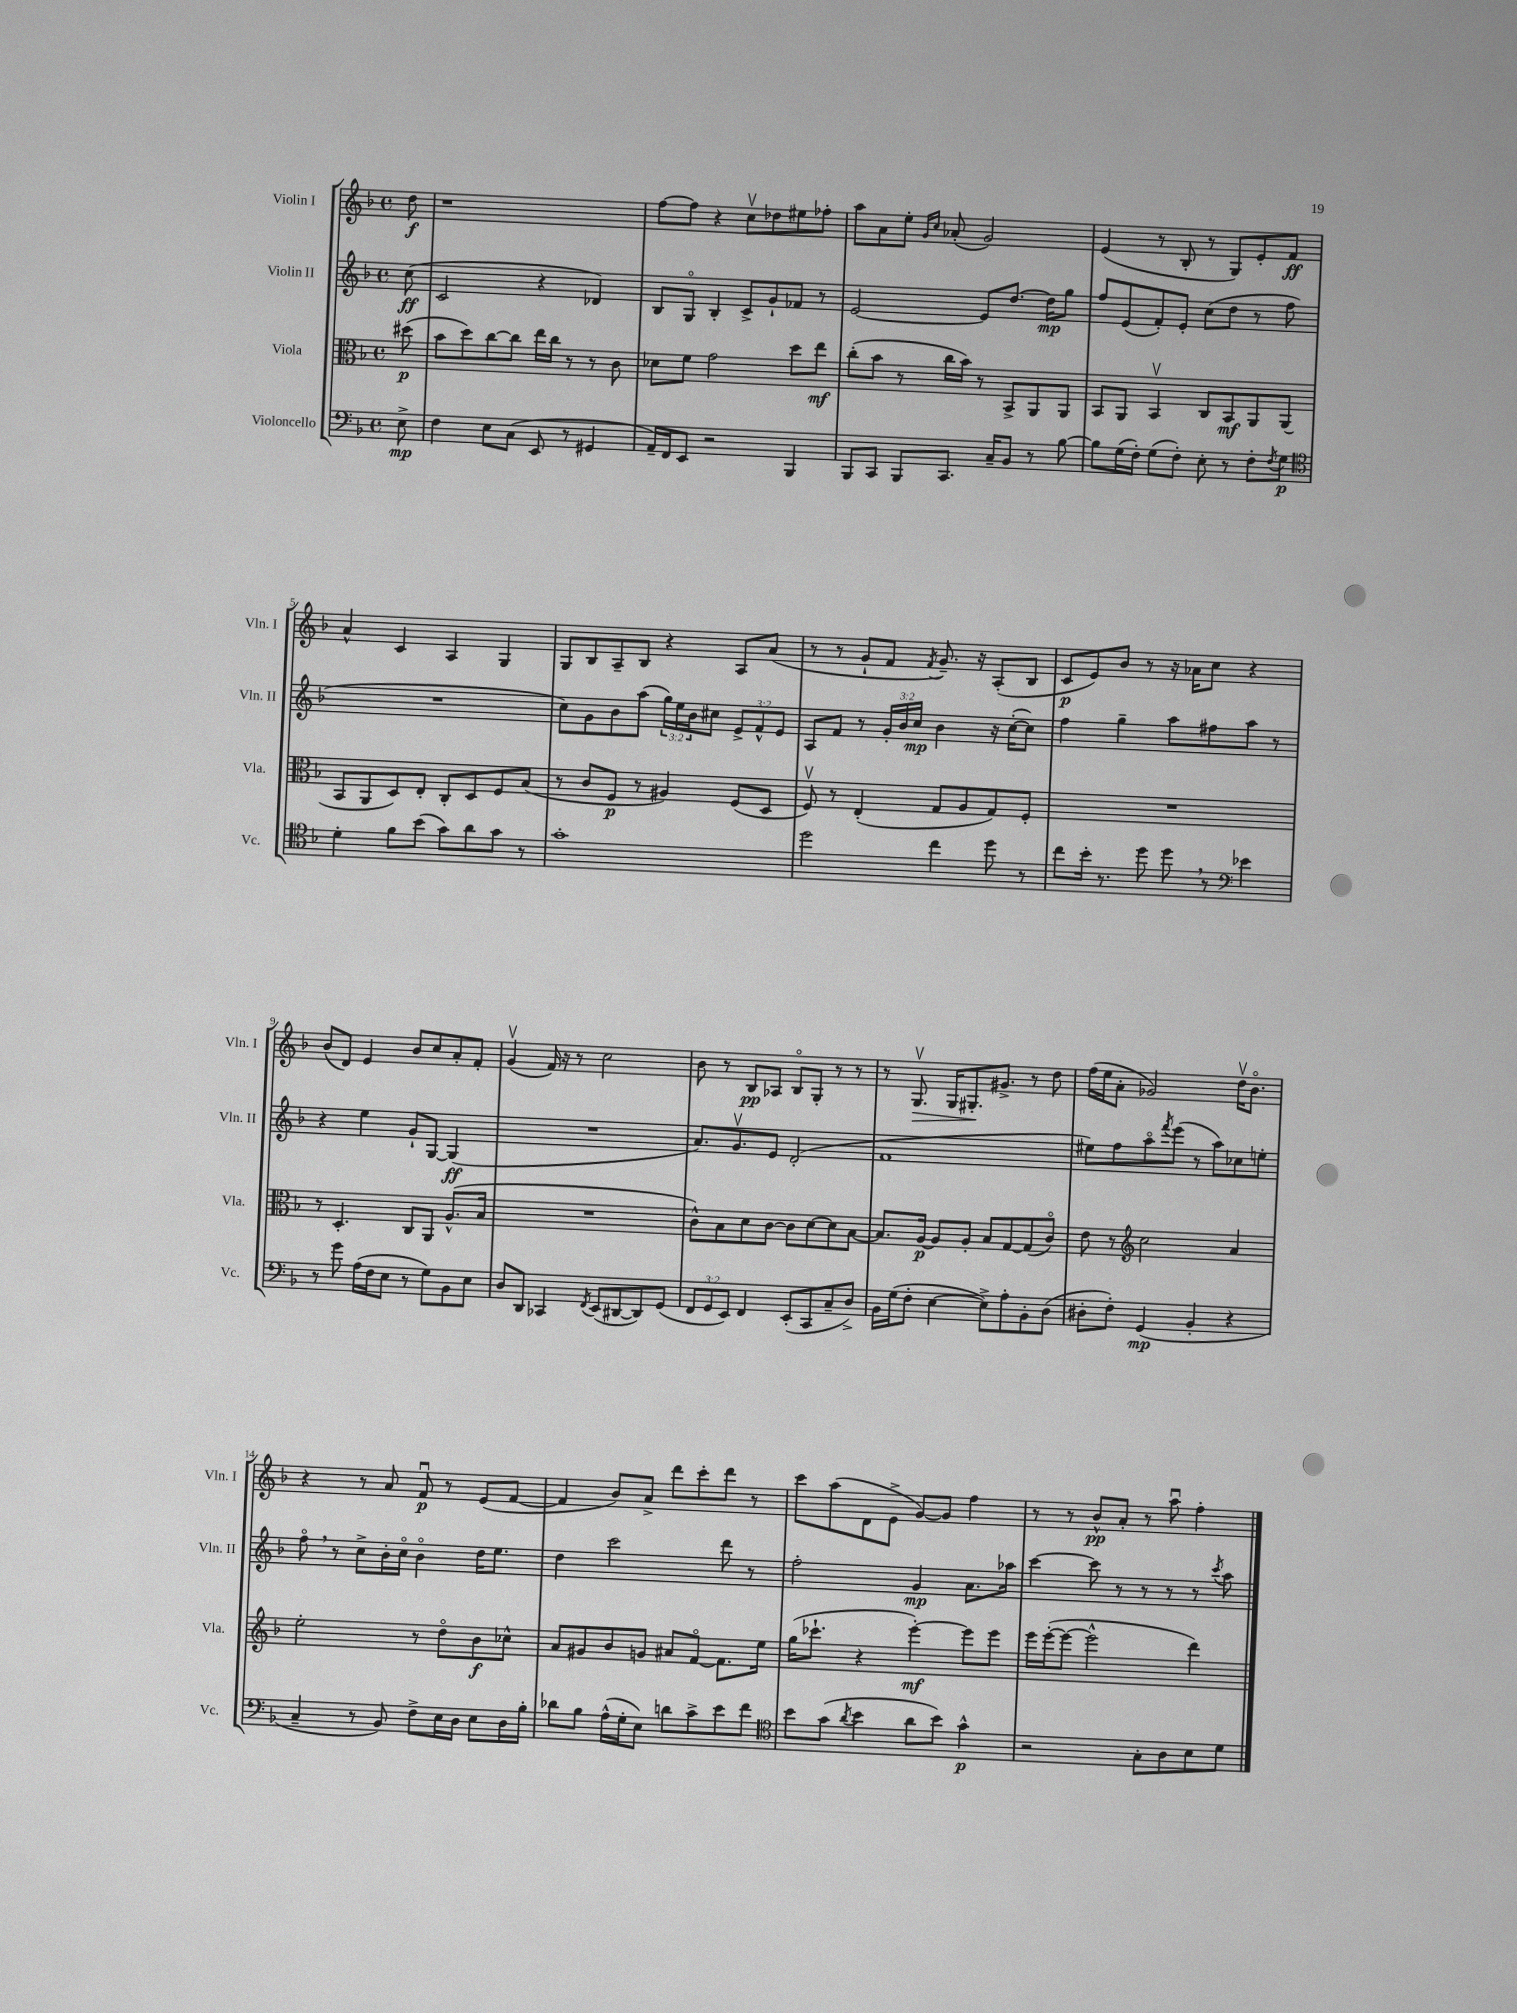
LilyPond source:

<<
\new StaffGroup <<
\new Staff = "s0" \with { instrumentName = "Violin I" shortInstrumentName = "Vln. I" } {
    \clef treble \key f \major \defaultTimeSignature \time 4/4 \partial 8
    d''8\f |
    r1 |
    f''8~ f''8 r4 c''8\upbow des''8 eis''8 fes''8-. |
    a''8 a'8 e''8-. \grace { g'16 c''16 } aes'8-.( g'2) |
    e'4( r8 bes8-. r8 g8) e'8-. f'8\ff |
    a'4-^ c'4 a4 g4 |
    g8 bes8 a8-- bes8 r4 a8 a'8( |
    r8 r8 g'8-! f'8 \acciaccatura { f'8 } g'8.--) r16 a8-.( bes8 |
    c'8\p e'8) bes'8 r8 r16 aes'16 c''8 r4 |
    bes'8( d'8) e'4 bes'8 c''8 a'8-. f'8-. |
    g'4\upbow( f'16) r16 r8 c''2 |
    bes'8 r8 bes8\pp aes8 bes8\flageolet g8-. r8 r8 |
    r8 g8.\upbow\> g16 gis8.-.\! gis'8.-> r8 d''8 |
    f''16( e''16 a'8-. ges'2) d''16\upbow bes'8.\flageolet |
    r4 r8 a'8 f'8\downbow\p r8 e'8( f'8~ |
    f'4 bes'8) a'8-> d'''8 c'''8-. d'''8 r8 |
    c'''8 a''8( d'8 e'8-> g'8~) g'8 f''4 |
    r8 r8 bes'8-^\pp a'8-. r8 a''8\downbow f''4-. \bar "|." |
}
\new Staff = "s1" \with { instrumentName = "Violin II" shortInstrumentName = "Vln. II" } {
    \clef treble \key f \major \defaultTimeSignature \time 4/4 \override Staff.TupletNumber.text = #tuplet-number::calc-fraction-text \partial 8
    c''8\ff( |
    c'2 r4 des'4) |
    bes8 g8\flageolet bes4-. c'8-> g'8-! fes'8 r8 |
    e'2~ e'8 d''8.~ d''16\mp g''8 |
    f''8 e'8( f'8-.) e'8-. c''8( d''8 r8 f''8 |
    R1 |
    c''8) g'8 bes'8 a''8( \tuplet 3/2 { g''16) e''16 bes'16 } cis''8 \tuplet 3/2 { e'8-> f'8-^ e'8 } |
    a8 f'8 r8 \tuplet 3/2 { g'16-. bes'16 c''16\mp } bes'4 r16 c''16~-.( c''8) |
    f''4 g''4-- a''8 fis''8 a''8 r8 |
    r4 e''4 g'8-! g8~ g4\ff( |
    R1 |
    a'8.) g'8.\upbow e'8 d'2-.( |
    f'1 |
    eis''8) f''8 a''8\flageolet \acciaccatura { f'''8 } e'''8( r8 a''8) ces''8 e''8-. |
    f''8\flageolet \breathe r8 c''8-> bes'16-. c''16\flageolet bes'4\flageolet d''16 e''8. |
    d''4 c'''2 d'''8 r8 |
    f''2-. g'4\mp a'8. aes''16 |
    c'''4~ c'''8 r8 r8 r8 r8 \acciaccatura { c'''8 } a''8 \bar "|." |
}
\new Staff = "s2" \with { instrumentName = "Viola" shortInstrumentName = "Vla." } {
    \clef alto \key f \major \defaultTimeSignature \time 4/4 \partial 8
    dis''8\p( |
    bes'8 d''8) c''8~ c''8 e''16 c''16 r8 r8 c'8 |
    des'8 f'8 g'2 d''8 e''8\mf |
    c''8-.( bes'8 r8 c''16 bes'16) r8 bes,8-> a,8 a,8 |
    bes,8 a,8 bes,4\upbow c8 bes,8\mf a,8 a,8( |
    bes,8 a,8 d8) e8-. c8-. d8 f8 bes8( |
    r8 c'8 f8\p r8 ais4) f8( d8 |
    f8\upbow) r8 e4-.( g8 a8 g8) f8-. |
    R1 |
    r8 d4.-. c8 a,8 a8.-^( bes16 |
    R1 |
    c'8-^) bes8 d'8 c'8~ c'8 d'8~ d'8 bes8~ |
    bes8. a16~\p a8 a8-. bes8 g8~ g8( c'8\flageolet) |
    e'8 r8 \clef treble c''2 a'4 |
    e''2-. r8 d''8\flageolet bes'8\f ces''8-^ |
    a'8 gis'8 bes'8 g'8 ais'8 f'8~\flageolet f'8. e''16 |
    g''16( ces'''8.-! r4 e'''4~-.\mf) e'''8 e'''8 |
    e'''16 e'''16~-.( e'''8~ e'''2-^ d'''4) \bar "|." |
}
\new Staff = "s3" \with { instrumentName = "Violoncello" shortInstrumentName = "Vc." } {
    \clef bass \key f \major \defaultTimeSignature \time 4/4 \override Staff.TupletNumber.text = #tuplet-number::calc-fraction-text \partial 8
    e8->\mp |
    f4 e8 c8( e,8 r8 gis,4 |
    a,16--) f,16 e,8 r2 bes,,4 |
    bes,,8 c,8 bes,,8 c,8. c16-- bes,8 r8 bes8~ |
    bes8 g16( f16-.) g8( f8-.) e8-. r8 f8-. \acciaccatura { f8 } g8\p |
    \clef tenor d'4-. f'8 bes'8( g'8) a'8 g'8 r8 |
    g'1-. |
    d''2 c''4 d''8 r8 |
    c''8 bes'16-. r8. d''8 d''8 \breathe r8 \clef bass ees'4 |
    r8 g'8 a16( f16 e8 r8 g8) bes,8 e8 |
    d8 d,8 ces,4 \acciaccatura { f,8 } e,8( dis,8~ dis,8) g,8( |
    \tuplet 3/2 { f,8 g,8 e,8) } f,4 e,8-.( c,8 c8-- d8->) |
    bes,16 g16( f8-. e4~ e8->) a8-. bes,8-. d8( |
    dis8-. f8-.) g,4\mp( bes,4-. r4 |
    c4-- r8 bes,8) f8-> e16 d16 e8 d16 bes16-. |
    des'8 bes8 a16-^( g16-. e8) d'8 c'8-> e'8 f'8 |
    \clef tenor bes'8 g'8( \acciaccatura { a'8 } bes'4 a'8 bes'8) g'4-^\p |
    r2 g8-. a8 bes8 d'8 \bar "|." |
}
>>
>>
